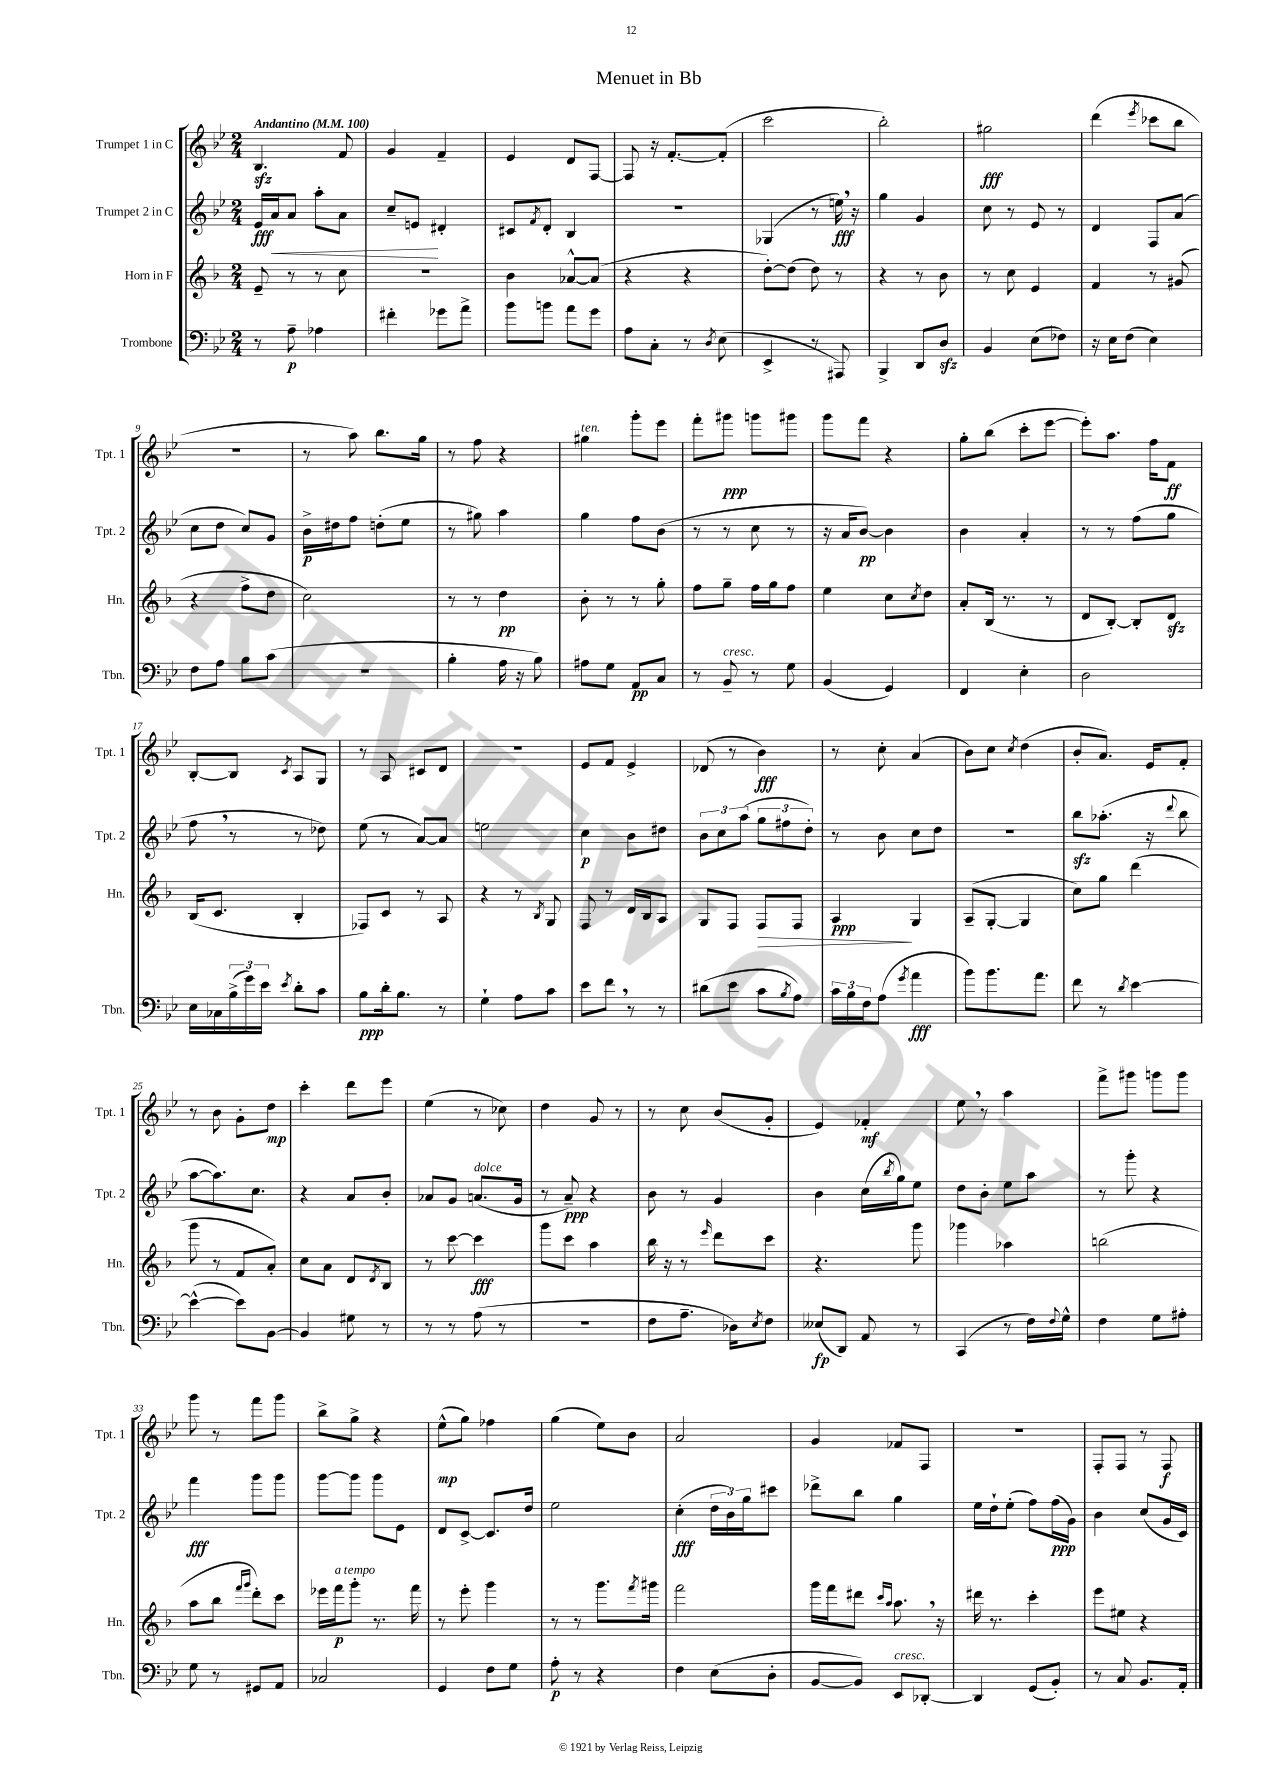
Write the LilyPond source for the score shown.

\header { title = "Menuet in Bb" }
<<
\new StaffGroup <<
\new Staff = "s0" \with { instrumentName = "Trumpet 1 in C" shortInstrumentName = "Tpt. 1" } {
    \clef treble \key bes \major \numericTimeSignature \time 2/4 \tempo "Andantino" 4 = 100
    bes4.\sfz f'8 |
    g'4 f'4-- |
    ees'4 d'8 f8~ |
    f8 r16 f'8.~-. f'8-.( |
    c'''2 |
    bes''2-.) |
    gis''2\fff |
    d'''4( \acciaccatura { ees'''8 } ces'''8 bes''8 |
    R2 |
    r8 a''8) bes''8. g''16 |
    r8 f''8 r4 |
    gis''4^\markup { \italic "ten." } g'''8-. ees'''8 |
    f'''8-. gis'''8\ppp g'''8 gis'''8 |
    g'''8 f'''8 r4 |
    g''8-. bes''8( c'''8-. ees'''8~ |
    ees'''8-.) a''8. f''16 f'8\ff |
    bes8~-. bes8 \acciaccatura { c'8 } a8 g8 |
    r8 a8 cis'8 d'8 |
    r2 |
    ees'8 f'8 ees'4-> |
    des'8( r8 bes'4\fff) |
    r8 c''8-. a'4( |
    bes'8) c''8 \acciaccatura { c''8 } d''4( |
    bes'8-. a'8.) ees'16 f'8-. |
    r8 bes'8 g'8-. d''8\mp |
    c'''4-. d'''8 ees'''8 |
    ees''4( r8 ces''8) |
    d''4 g'8 r8 |
    r8 c''8 bes'8( g'8-. |
    ees'4) fes'4-.\mf |
    ees''8 \breathe r8 a''4 |
    f'''8-> gis'''8 g'''8 g'''8 |
    g'''8 r8 f'''8 g'''8 |
    bes''8-> g''8-> r4 |
    ees''8-^\mp( g''8) fes''4 |
    g''4( ees''8) bes'8 |
    a'2 |
    g'4 fes'8 f8 |
    r2 |
    f8-. f8 r8 f8\f \bar "|." |
}
\new Staff = "s1" \with { instrumentName = "Trumpet 2 in C" shortInstrumentName = "Tpt. 2" } {
    \clef treble \key bes \major \numericTimeSignature \time 2/4
    ees'16\fff a'16\< a'8 a''8-. a'8 |
    c''8-- e'8\! dis'4-. |
    cis'8 \acciaccatura { f'8 } d'8-. bes4 |
    r2 |
    ges4( r8 e''16\fff) \breathe r16 |
    g''4 g'4 |
    c''8 r8 ees'8 r8 |
    d'4 f8 a'8( |
    c''8 d''8 c''8) g'8 |
    bes'16->\p dis''16 f''8 d''8-.( ees''8 |
    r8 gis''8) a''4 |
    g''4 f''8 bes'8( |
    r8 r8 c''8 r8 |
    r16 a'16 bes'8~\pp) bes'4 |
    bes'4 a'4-. |
    r8 r8 f''8( g''8 |
    f''8 \breathe r8 r8 des''8) |
    ees''8( r8 a'8~) a'8 |
    e''2 |
    c''4\p bes'8 dis''8 |
    \tuplet 3/2 { bes'8 c''8 a''8( } \tuplet 3/2 { g''8 fis''8 d''8-.) } |
    r8 bes'8 c''8 d''8 |
    r2 |
    bes''8\sfz aes''8.-.( r16 \appoggiatura { d'''8 } bes''8 |
    a''8~ a''8.) c''8. |
    r4 a'8 bes'8-. |
    aes'8 g'8 a'8.^\markup { \italic "dolce" }( g'16 |
    r8 a'8--\ppp) r4 |
    bes'8 r8 g'4 |
    bes'4 c''16( \acciaccatura { bes''8 } g''16) ees''8 |
    d''8 bes'8-. ees''8 a''8 |
    r8 g'''8-. r4 |
    f'''4\fff g'''8 g'''8 |
    g'''8~ g'''8 g'''8 ees'8 |
    d'8 c'8~-> c'8. d''16 |
    ees''2 |
    c''4-.\fff( \tuplet 3/2 { d''16 bes'16) g''16 } cis'''8 |
    des'''8-> bes''8 g''4 |
    ees''16 d''16-! ees''8-.( f''8) f''16\ppp( g'16) |
    bes'4 c''8( g'16 c'16) \bar "|." |
}
\new Staff = "s2" \with { instrumentName = "Horn in F" shortInstrumentName = "Hn." } {
    \clef treble \key f \major \numericTimeSignature \time 2/4
    e'8-- r8 r8 c''8 |
    r2 |
    bes'4 aes'8~-^ aes'8( |
    r4 r4 |
    d''8~-.) d''8( d''8) r8 |
    r4 r8 bes'8 |
    r8 c''8 e'4 |
    f'4 r8 gis'8( |
    r4 f''8-> d''8 |
    c''2) |
    r8 r8 d''4\pp |
    bes'8-. r8 r8 g''8-. |
    f''8 g''8-- f''16 g''16 f''8 |
    e''4 c''8 \acciaccatura { c''8 } d''8 |
    a'8-. bes16( r8. r8 |
    d'8 bes8~-.) bes8-. d'8\sfz |
    bes16( c'8. bes4-. |
    fes8) c'8 r8 a8 |
    r4 r8 \acciaccatura { bes8 } g8 |
    f8 r8 d'16 bes16 a8 |
    g8 f8 f8\> f8 |
    a4\ppp\! g4 |
    a8--( g8~-. g4 |
    c''8) g''8 d'''4( |
    g'''8 r8 f'8 a'8-.) |
    c''8 a'8 d'8 \acciaccatura { d'8 } bes8 |
    r8 c'''8~ c'''4\fff |
    g'''8 c'''8 a''4 |
    bes''16 r16 r8 \grace { e'''16 } d'''8 c'''8 |
    r4. g'''8 |
    ges'''4 aes''4 |
    b''2( |
    a''8 bes''8 \grace { f'''16 g'''16 } d'''8-.) c'''8 |
    ees'''16 f'''16\p^\markup { \italic "a tempo" } g'''8-. r8. f'''16 |
    r8 e'''8-. g'''4 |
    r8 r8 g'''8. \acciaccatura { f'''8 } gis'''16 |
    f'''2 |
    g'''16 f'''16 dis'''8 \grace { c'''16 a''16 } a''8. \breathe r16 |
    dis'''16 r8. c'''4-. |
    e'''8 eis''8 r4 \bar "|." |
}
\new Staff = "s3" \with { instrumentName = "Trombone" shortInstrumentName = "Tbn." } {
    \clef bass \key bes \major \numericTimeSignature \time 2/4
    r8 a8--\p aes4 |
    fis'4-. ges'8 a'8-> |
    bes'8 b'8 a'8 g'8 |
    a8 c8-. r8 \acciaccatura { d8 } ees8( |
    ees,4-> r8 ais,,8) |
    bes,,4-> d,8 d8\sfz |
    bes,4 ees8( fes8) |
    r16 ees16 f8( ees4) |
    f8 a8 bes8 c'8( |
    R2 |
    bes4-. a16 r16 bes8) |
    ais8 g8 a,8\pp c8 |
    r8 bes,8--^\markup { \italic "cresc." } r8 g8 |
    bes,4( g,4) |
    f,4 ees4-. |
    d2 |
    ees16 ces16 \tuplet 3/2 { bes16->( g'16) ees'16 } \acciaccatura { ees'8 } d'8-. c'8 |
    bes8\ppp d'16-. bes8. r8 |
    g4-! a8 c'8 |
    ees'8 f'8 \breathe r8 r8 |
    dis'8( ees'8 c'8 \acciaccatura { bes8 } a8) |
    \tuplet 3/2 { c'16 bes16 f16 } a8( \acciaccatura { g'8 } a'4\fff |
    bes'8) bes'8. a'8. |
    f'8 r8 \acciaccatura { d'8 } ees'4~ |
    ees'4~-^( ees'8) bes,8~ |
    bes,4 gis8 r8 |
    r8 r8 a8( r8 |
    R2 |
    f8 a8.-- des16) \acciaccatura { ees8 } f8 |
    eeses8\fp( d,8) a,8 r8 |
    c,4( r8 f16) \appoggiatura { f8 } g16-^ |
    f4 g8 ais8-. |
    g8 r8 gis,8 a,8 |
    ces2 |
    g,4 f8 g8 |
    a8-.\p r8 r4 |
    f4 ees8( d8-. |
    bes,8~ bes,8) ees,8^\markup { \italic "cresc." } des,8~-. |
    des,4 g,8( bes,8-.) |
    r8 c8 bes,8. a,16-. \bar "|." |
}
>>
>>
